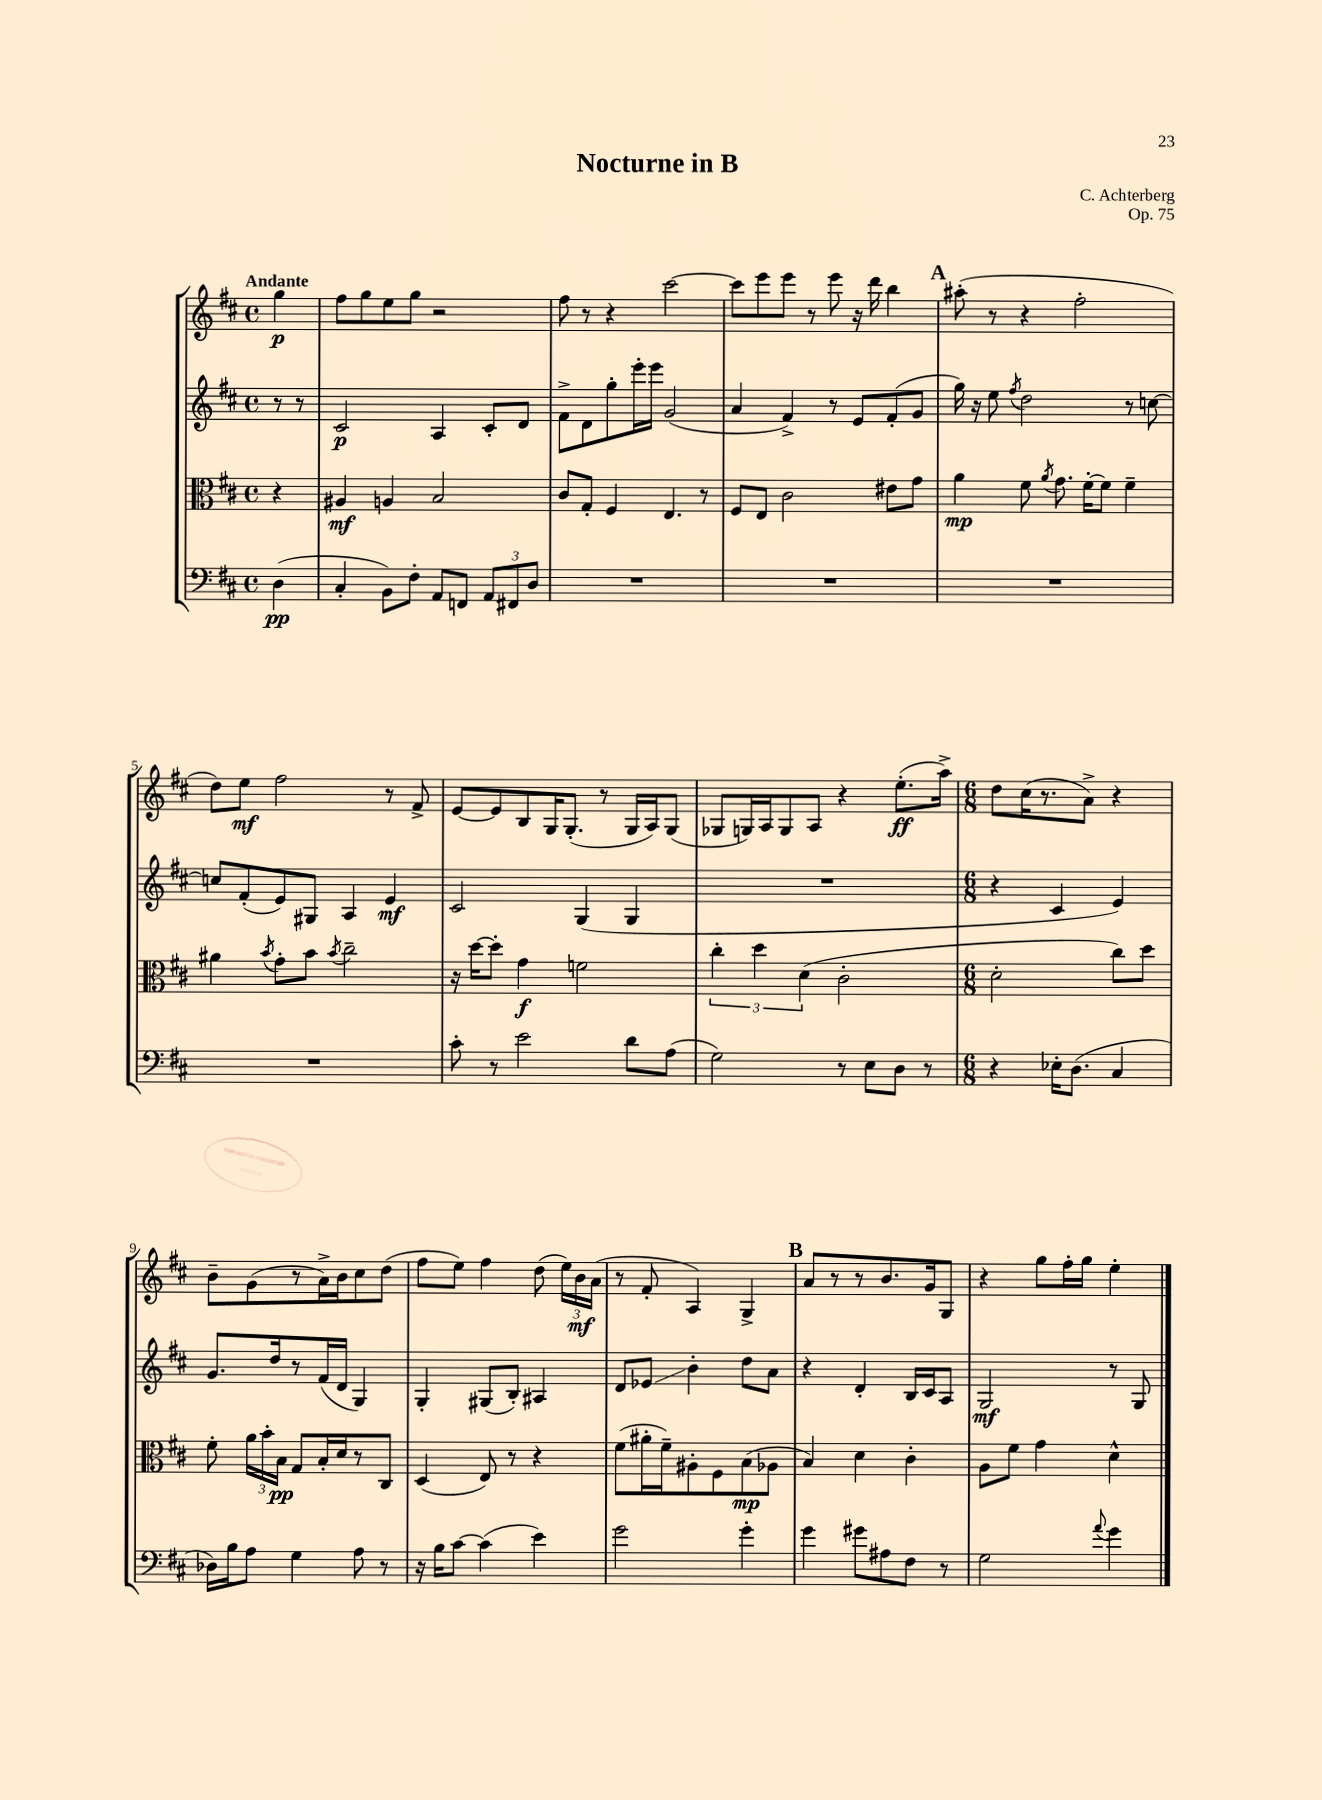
\header { title = "Nocturne in B" composer = "C. Achterberg" opus = "Op. 75" }
<<
\new StaffGroup <<
\new Staff = "s0" {
    \clef treble \key d \major \defaultTimeSignature \time 4/4 \partial 4 \tempo "Andante"
    \autoBeamOff g''4\p |
    fis''8[ g''8 e''8 g''8] r2 |
    fis''8 r8 r4 cis'''2~ |
    cis'''8[ e'''8 e'''8] r8 e'''8 r16 d'''16 b''4 |
    \mark \markup { \bold "A" } ais''8-.( r8 r4 fis''2-. |
    d''8[) e''8]\mf fis''2 r8 fis'8-> |
    e'8[~ e'8 b8 g16 g8.]-.( r8 g16[ a16) g8]( |
    ges8[ g16) a16 g8 a8] r4 e''8.[-.\ff( a''16]->) |
    \numericTimeSignature \time 6/8 d''8[ cis''16( r8. a'8]->) r4 |
    b'8[-- g'8( r8 a'16->) b'16 cis''8 d''8]( |
    fis''8[ e''8]) fis''4 d''8( \tuplet 3/2 { e''16[) b'16\mf a'16]( } |
    r8 fis'8-. a4) g4-> |
    \mark \markup { \bold "B" } a'8[ r8 r8 b'8. g'16 g8] |
    r4 g''8[ fis''16-. g''16] e''4-. \bar "|." |
}
\new Staff = "s1" {
    \clef treble \key d \major \defaultTimeSignature \time 4/4 \partial 4
    \autoBeamOff r8 r8 |
    cis'2\p a4 cis'8[-. d'8] |
    fis'8[-> d'8 g''8-. e'''16-. e'''16] g'2( |
    a'4 fis'4->) r8 e'8[ fis'8-.( g'8] |
    \mark \markup { \bold "A" } g''16) r16 e''8 \acciaccatura { fis''8 } d''2 r8 c''8~ |
    c''8[ fis'8-.( e'8) gis8] a4 e'4\mf |
    cis'2 g4( g4 |
    R1 |
    \numericTimeSignature \time 6/8 r4 cis'4 e'4) |
    g'8.[ d''16 r8 fis'16( d'16] g4) |
    g4-. gis8[( b8]-.) ais4 |
    d'8[ ees'8]\glissando b'4-. d''8[ a'8] |
    \mark \markup { \bold "B" } r4 d'4-. b16[ cis'16 a8] |
    g2\mf r8 g8 \bar "|." |
}
\new Staff = "s2" {
    \clef alto \key d \major \defaultTimeSignature \time 4/4 \partial 4
    \autoBeamOff r4 |
    ais4\mf a4 b2 |
    cis'8[ g8]-. fis4 e4. r8 |
    fis8[ e8] cis'2 eis'8[ g'8] |
    \mark \markup { \bold "A" } a'4\mp fis'8 \acciaccatura { a'8 } g'8. fis'16[~-. fis'8] fis'4-- |
    ais'4 \acciaccatura { b'8 } g'8[-. b'8] \acciaccatura { b'8 } cis''2-- |
    r16 d''16[~ d''8]-. g'4\f f'2 |
    \tuplet 3/2 { cis''4-. d''4 d'4( } cis'2-. |
    \numericTimeSignature \time 6/8 d'2-. cis''8[) d''8] |
    fis'8-. \tuplet 3/2 { a'16[ b'16-. b16]\pp } g8[ b16-. d'16 r8 cis8] |
    d4( e8) r8 r4 |
    fis'8[( ais'16-. fis'16--) ais8-. fis8 b8\mp( aes8] |
    \mark \markup { \bold "B" } b4) d'4 cis'4-. |
    a8[ fis'8] g'4 d'4-^ \bar "|." |
}
\new Staff = "s3" {
    \clef bass \key d \major \defaultTimeSignature \time 4/4 \partial 4
    \autoBeamOff d4\pp( |
    cis4-. b,8[) fis8]-. a,8[ f,8] \tuplet 3/2 { a,8[ fis,8 d8] } |
    R1 |
    R1 |
    \mark \markup { \bold "A" } R1 |
    R1 |
    cis'8-. r8 e'2 d'8[ a8]( |
    g2) r8 e8[ d8] r8 |
    \numericTimeSignature \time 6/8 r4 ees16[-. d8.]( cis4 |
    des16[) b16 a8] g4 a8 r8 |
    r16 b16[ cis'8]~ cis'4( e'4) |
    g'2 g'4-. |
    \mark \markup { \bold "B" } g'4 gis'8[ ais8 fis8] r8 |
    g2 \appoggiatura { a'8 } g'4 \bar "|." |
}
>>
>>
